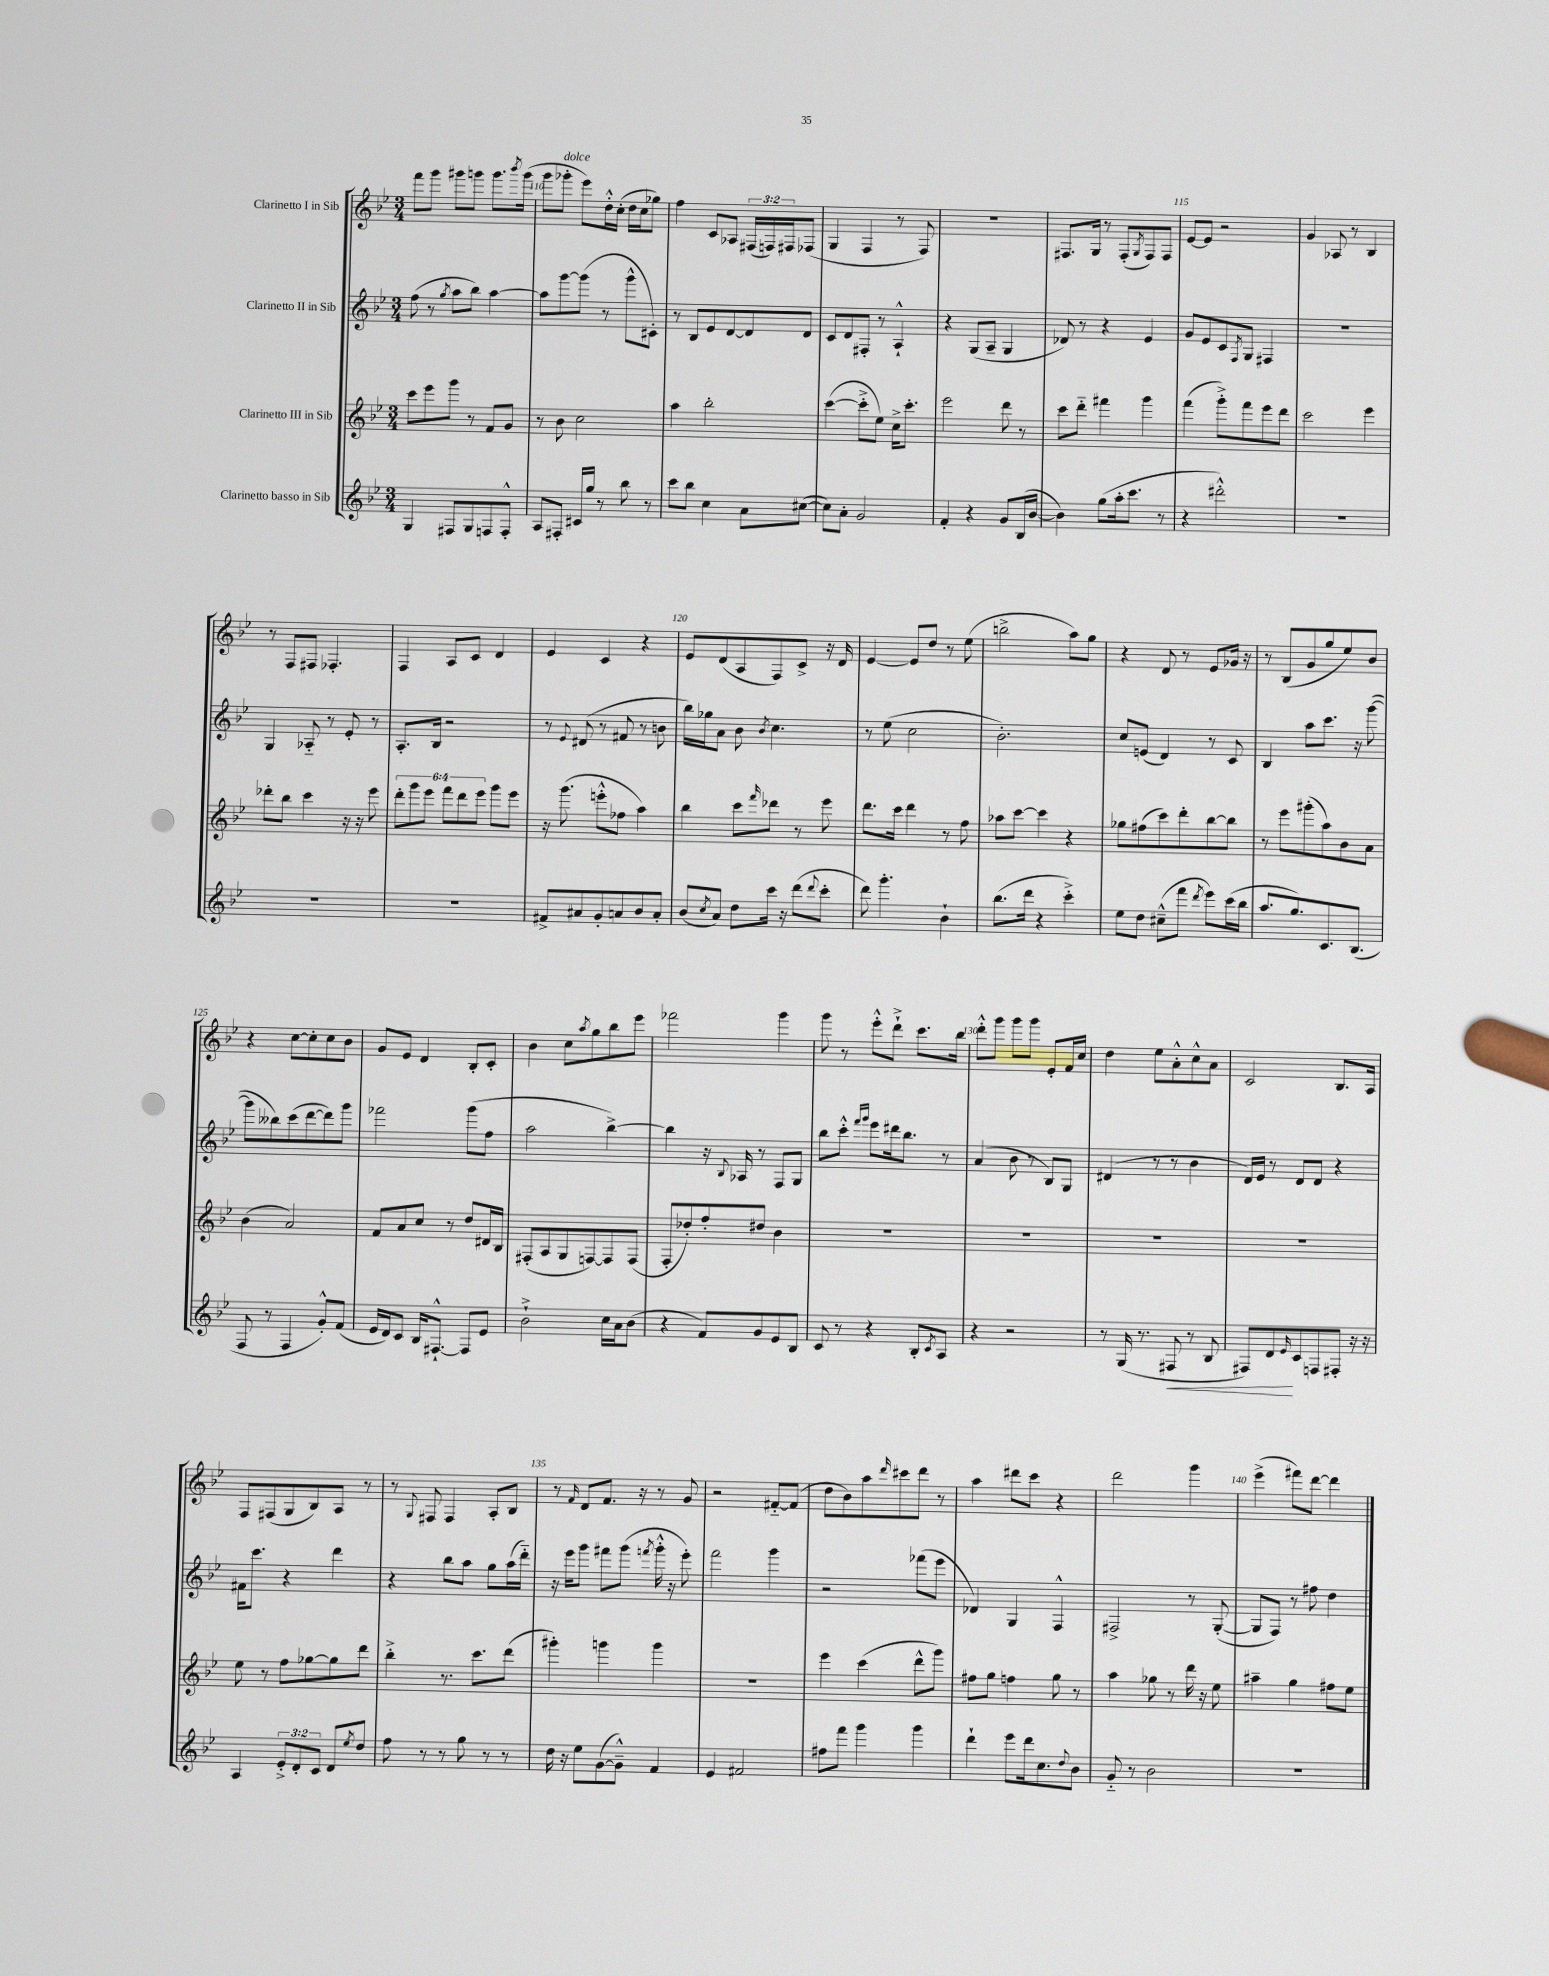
<<
\new StaffGroup <<
\new Staff = "s0" \with { instrumentName = "Clarinetto I in Sib" } {
    \clef treble \key bes \major \numericTimeSignature \time 3/4 \override Staff.TupletNumber.text = #tuplet-number::calc-fraction-text
    f'''8 g'''8 gis'''8 g'''8 g'''8. \acciaccatura { bes'''8 } g'''16( |
    g'''8 ges'''8-.^\markup { \italic "dolce" } ees'''8) d''16-.-^ c''16-.( d''16 c''16 ges''8) |
    f''4 c'8 aes8 \tuplet 3/2 { fis16( f16) fis16 } fes8( |
    g4 f4 r8 f8) |
    R2. |
    fis8. g16 r8 fis8-.( \acciaccatura { g8 } fis8) fis8 |
    ees'8~ ees'8 r2 |
    g'4 aes8 r8 bes4 |
    r8 f8 fis8 fes4.-. |
    f4 a8 c'8 d'4 |
    ees'4 c'4 r4 |
    ees'8 d'8( a8 f8) c'8-> r16 d'16 |
    ees'4~ ees'8 d''8 r8 ees''8( |
    b''2-> a''8) g''8 |
    r4 d'8 r8 ees'8 ges'16 r16 |
    r8 bes8( g'8 g''8 ees''8) bes'8 |
    r4 c''8~ c''8-. c''8 bes'8 |
    g'8 ees'8 d'4 bes8-. c'8-. |
    bes'4 c''8 \acciaccatura { a''8 } g''8 bes''8 ees'''8 |
    fes'''2 g'''4 |
    g'''8 r8 ees'''8-.-^ d'''8-!-> c'''8. bes''16 |
    d'''8-.-^ g'''8 g'''8 g'''8 ees'8-. f'16 c''16 |
    d''4 ees''8 a'8-.-^ c''8-^ a'8 |
    c'2 bes8. a16 |
    f8 fis8( g8 bes8) a8 r8 |
    r8 \appoggiatura { g8 } fis8 fis4 a8-. bes8 |
    r8 \grace { f'16 } d'8 f'8. r16 r8 g'8 |
    r2 fis'8~-_ fis'8( |
    d''8 bes'8) a''8 \grace { d'''16 } cis'''8 d'''8 r8 |
    a''4 dis'''8 c'''8 r4 |
    d'''2 g'''4 |
    ees'''4->( fis'''8) d'''8~ d'''4 \bar "|." |
}
\new Staff = "s1" \with { instrumentName = "Clarinetto II in Sib" } {
    \clef treble \key bes \major \numericTimeSignature \time 3/4
    f''8( r8 \acciaccatura { g''8 } a''8 bes''8) a''4~ |
    a''8 g'''8~ g'''8( r8 g'''8-^ cis'8-.) |
    r8 bes8 ees'8 d'8~ d'8 d'8 |
    c'8 d'8 fis8-. r8 a4-!-^ |
    r4 g8( a8-- g4 |
    des'8) r8 r4 ees'4 |
    g'8 ees'8 c'8 \acciaccatura { f8 } g8 fis4 |
    R2. |
    g4 aes8-_ r8 ees'8-. r8 |
    a8.-. bes16 r2 |
    r8 \appoggiatura { ees'8 } dis'8( r8 fis'8 r8 b'8 |
    bes''16) ges''16 a'8 bes'8 \acciaccatura { bes'8 } c''4. |
    r8 ees''8( c''2 |
    bes'2.-.) |
    c''8 e'8( d'4) r8 c'8 |
    bes4 a''8 c'''8. r16 g'''8~( |
    g'''8 beses''8) c'''8( d'''8~ d'''8) g'''8 |
    fes'''2 g'''8( f''8 |
    a''2 bes''4~->) |
    bes''4 r16 \appoggiatura { bes8 } aes16 r8 f8 g8 |
    bes''8 c'''8-.-^ \grace { f'''16 g'''16 } ees'''8 dis'''16 bes''8. r8 |
    a'4( bes'8 r8 bes8) g8 |
    dis'4( r8 r8 bes'4 |
    d'16) ees'16 r8 d'8 d'8 r4 |
    fis'16 c'''8. r4 d'''4 |
    r4 bes''8 a''8 g''8 a''16( d'''16-_) |
    r16 ees'''16 g'''8 fis'''8 g'''8( \acciaccatura { f'''8 } g'''16-.-^ r16 ees'''8-.) |
    f'''2 g'''4 |
    r2 fes'''8( ees'''8 |
    des'4) g4 f4-^ |
    fis2-> r8 g8~-.( |
    g8 f8) r8 fis''8 d''4 \bar "|." |
}
\new Staff = "s2" \with { instrumentName = "Clarinetto III in Sib" } {
    \clef treble \key bes \major \numericTimeSignature \time 3/4 \override Staff.TupletNumber.text = #tuplet-number::calc-fraction-text
    c'''8 ees'''8 g'''8 r8 f'8 g'8 |
    r8 bes'8 c''2 |
    a''4 bes''2-. |
    c'''4~( c'''8-.-> ees''8) c''16-> c'''8.-. |
    ees'''2 d'''8 r8 |
    c'''8 d'''8-_ fis'''4 g'''4 |
    f'''4( g'''8-.->) f'''8 ees'''8 d'''8 |
    c'''2 ees'''4 |
    des'''8-. bes''8 c'''4 r16 r16 ees'''8 |
    \tuplet 6/4 { d'''8-. g'''8 ees'''8 f'''8 d'''8 ees'''8 } g'''8 ees'''8 |
    r16 g'''8.( e'''8-.-^ fes''8 a''4) |
    bes''4 c'''8 \grace { f'''16 } des'''8 r8 ees'''8 |
    d'''8. c'''16 d'''4 r8 f''8 |
    aes''8 c'''8~ c'''4 r4 |
    ges''8 fis''8( c'''8) d'''8-. bes''8~ bes''8 |
    r8 ees'''8 gis'''8-.( a''8) bes'8 a'8 |
    bes'4( a'2) |
    f'8 a'8 c''8 r8 d''8 dis'16 bes16 |
    fis8-.( a8 g8 f8~) f8 f8( |
    f8-. des''8-.) f''8-. dis''8 bes'4 |
    R2. |
    R2. |
    R2. |
    R2. |
    ees''8 r8 f''8 ges''8~ ges''8 d'''8 |
    bes''4-.-> r8. c'''8. d'''8( |
    gis'''4-.) g'''4 g'''4 |
    R2. |
    ees'''4 c'''4( d'''8-^ g'''8) |
    fis''8 g''8 f''4 g''8 r8 |
    a''4 ges''8 r8 d'''16 r16 ees''8 |
    ais''4-- g''4 fis''8 ees''8 \bar "|." |
}
\new Staff = "s3" \with { instrumentName = "Clarinetto basso in Sib" } {
    \clef treble \key bes \major \numericTimeSignature \time 3/4 \override Staff.TupletNumber.text = #tuplet-number::calc-fraction-text
    g4 fis8 g8 f8 f8-.-^ |
    a8 fis8-. cis'16 g''16 r8 bes''8 r8 |
    c'''8 bes''8 c''4 a'8 cis''8~( |
    cis''8) a'8-. g'2 |
    f'4-. r4 g'8 bes16( bes'16~ |
    bes'4) g''8( a''16-. c'''8. r8 |
    r4 dis'''2-.-^) |
    R2. |
    R2. |
    R2. |
    fis'8-> ais'8 g'8-. a'8 bes'8 a'8-. |
    bes'8( \acciaccatura { c''8 } a'8) d''8 c'''16 r16 d'''8( \appoggiatura { d'''8 } c'''8-. |
    d'''8) g'''4.-. bes'4-! |
    bes''8.( d'''16 r4 c'''4-.->) |
    ees''8 d''8 cis''8---^( f'''8 \acciaccatura { d'''8 } ees'''8) c'''16( bes''16 |
    a''8. g''8.) c'8. bes8.( |
    f8 r8 f4 g'8-.-^) f'8( |
    ees'16 d'16) c'8 bes16 fis8.~-!-^ fis8 ees'8 |
    bes'2-!-> c''16 a'16 bes'8( |
    r4 f'8) g'8 ees'8 bes8 |
    c'8 r8 r4 bes8-. \acciaccatura { c'8 } a8 |
    r4 r2 |
    r8 g16( r8. fis8\< r8 bes8 |
    fis8) d'8\! \grace { ees'16 } c'8 f8 fis8-. r16 r16 |
    a4 \tuplet 3/2 { ees'8-.-> d'8-. c'8 } d'8 \acciaccatura { ees''8 } d''8 |
    f''8 r8 r8 g''8 r8 r8 |
    d''16 r16 ees''8 g'8~( g'8---^) f'4 |
    ees'4 fis'2 |
    fis''8 f'''8 g'''4 g'''4 |
    d'''4-! ees'''8 d'''16 c''8. \appoggiatura { d''8 } bes'8 |
    g'8-_ r8 bes'2 |
    R2. \bar "|." |
}
>>
>>
\layout { \context { \Score currentBarNumber = #109 \override BarNumber.break-visibility = ##(#f #t #t) barNumberVisibility = #(every-nth-bar-number-visible 5) } }
